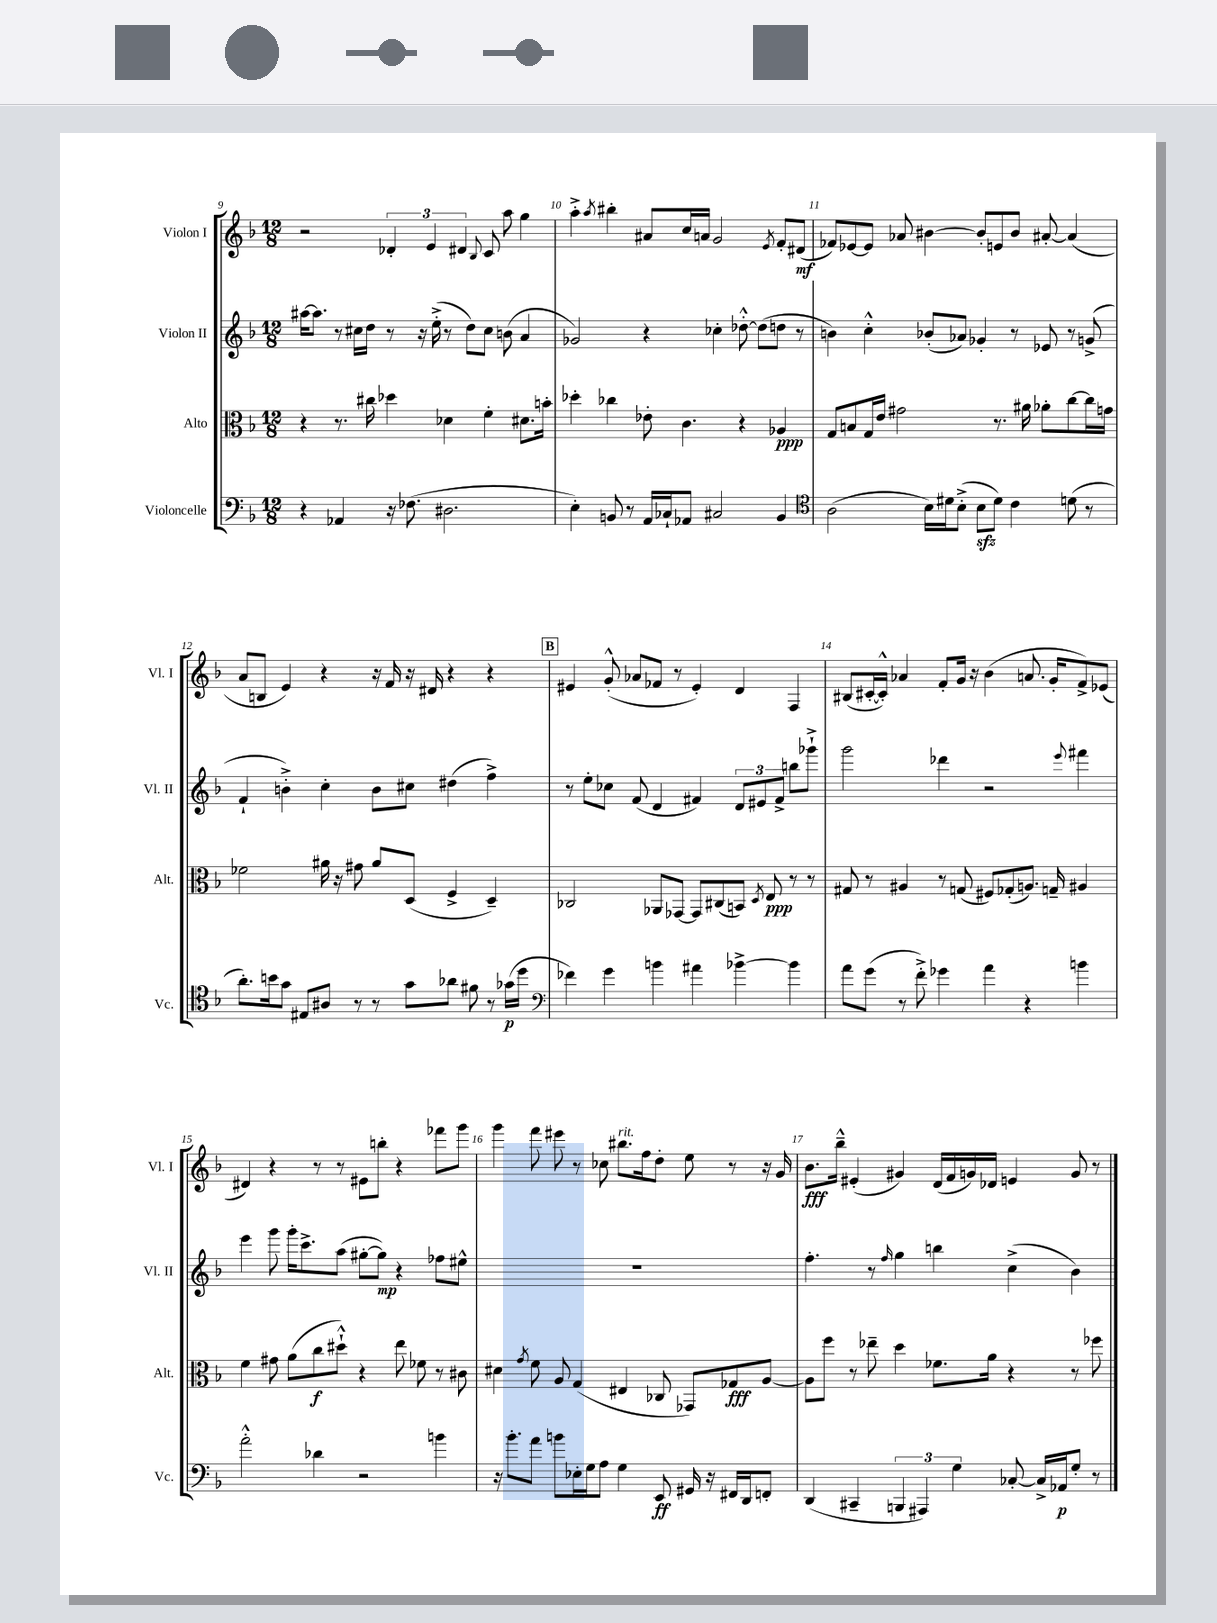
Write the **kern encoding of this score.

**kern	**kern	**kern	**kern
*staff4	*staff3	*staff2	*staff1
*clefF4	*clefC3	*clefG2	*clefG2
*k[b-]	*k[b-]	*k[b-]	*k[b-]
*M12/8	*M12/8	*M12/8	*M12/8
4r	4r	[16aa#	2r
.	.	8.aa#]	.
4AA-	8.r	8r	.
.	.	16cc#	.
.	16cc#	16dd	.
16r	4dd-	8r	6d-'
(8.F-	.	.	.
.	.	16r	.
.	.	.	6e
.	.	(16ee'^	.
2.D#	4d-	8r	.
.	.	.	6d#
.	.	8dd)	.
.	.	.	8qqB-
.	4f'	8cc#	8c
.	.	(8b	8aa
.	8.d#	4a	4gg
.	16b'	.	.
=	=	=	=
4E')	4dd-'	2g-)	4aa'^
.	.	.	8qaa
8BB	4cc-	.	4bb#'
8r	.	.	.
16AA	8e-'	4r	8a#
16C-`	.	.	.
8AA-	4.c	.	16cc
.	.	.	16a
2C#	.	4cc-'	2g
.	4r	[8dd-'^^	.
.	.	(8dd-]	.
.	.	.	8qe
4BB	4A-	8dd	8f'
.	.	8r	(8d#
=	=	=	=
*clefC4	*	*	*
(2A	8G	4b)	8f-)
.	8B	.	[8e-
.	16G	4cc'^^	8e-]
.	16e	.	.
.	2g#	.	8a-
16B-)	.	(8b-'	[4b#
16d#	.	.	.
(8B-'^	.	8a-)	.
8B-	.	4g-'	8b#']
8d#)	8.r	.	8e
4c	.	8r	8b#
.	16a#	.	.
.	8a-'	8e-	[8a#'
(8d	[8cc	8r	(4a#]
8r	16cc]	(8g^	.
.	16g	.	.
=	=	=	=
8.a')	2f-	4f`	8a
.	.	.	8B
16b	.	.	.
8g	.	4b'^)	4e)
8E#	.	.	.
8A#	16a#	4cc'	4r
.	16r	.	.
8r	8g#	.	.
8r	8a#	8b	16r
.	.	.	16f
8g	(8D	8cc#	16r
.	.	.	16d#
8a-	4F^	(4dd#	4r
8f#	.	.	.
8r	4D~)	4ff^)	4r
(16g-	.	.	.
16dd	.	.	.
=	=	=	=
*clefF4	*	*	*
4f-)	2C-	8r	4e#
.	.	8ee'	.
4g	.	8cc-	(8g'^^
.	.	(8f	8a-
4b	8AA-	4d	8f-
.	[8GG-	.	8r
4a#	8GG-]	4f#)	4e#')
.	(8C#	.	.
[4b-^	8BB)	12d	4d
.	.	12e#	.
.	8qD	.	.
.	8E	.	.
.	.	12f#^	.
4b-]	8r	8bb	4F
.	8r	8ggg-`^	.
=	=	=	=
8a	8G#	2ggg	(8B#
(8g	8r	.	[16c#'
.	.	.	16c#'^^])
8r	4A#	.	4a-
8f'^)	.	.	.
4g-	8r	4ddd-	8f'
.	(8G	.	16g
.	.	.	16r
4a	8F#)	2r	(4b-
.	(8G-'	.	.
4r	8.A)	.	8.a
.	16G~	.	16g'
.	.	8qqeee	.
4b	4A#	4fff#	8f^)
.	.	.	(8e-
=	=	=	=
2a'^^	4f	4eee	4d#)
.	8g#	8ggg	4r
.	(8a	16ggg'	.
.	.	8.ccc^	.
4d-	8cc	.	8r
.	8dd#`^^)	(8aa	8r
2r	4r	[8gg#'	8e#
.	.	8gg#])	8bb'
.	8ee	4r	4r
.	8f-	.	.
4b	8r	8ff-	8fff-
.	8c#	8ee#^^	8ggg
=	=	=	=
16r	4d#	1.r	4ggg
8.b-'	.	.	.
.	8qg	.	.
8a	8f	.	8fff
8b	8A	.	8eee#
16E-'	(4G	.	8r
16G	.	.	.
8A	.	.	8cc-
4G	4E#	.	8.bb#
.	.	.	16ff
8EE	8C-	.	8dd'
16GG#	8GG-)	.	8ee
16r	.	.	.
16FF#	8G-	.	8r
16DD	.	.	.
8FF'	[8A	.	16r
.	.	.	16g
=	=	=	=
(4DD	8A]	4.ff'	8.b-
.	8ff	.	.
.	.	.	16bb-~^^
4CC#~	8r	.	(4e#'
.	8ee-~	8r	.
.	.	16qqff	.
6BBB	4dd	4gg	4g#)
6AAA#)	.	.	.
.	8.f-	4bb	(16d
.	.	.	16f
6G	.	.	.
.	.	.	16g)
.	16a	.	16d-
[8C-'	4r	(4cc^	4e
16C-^]	.	.	.
16AA-	.	.	.
8G'	8r	4b-)	8g
8r	8ff-	.	8r
==	==	==	==
*-	*-	*-	*-
